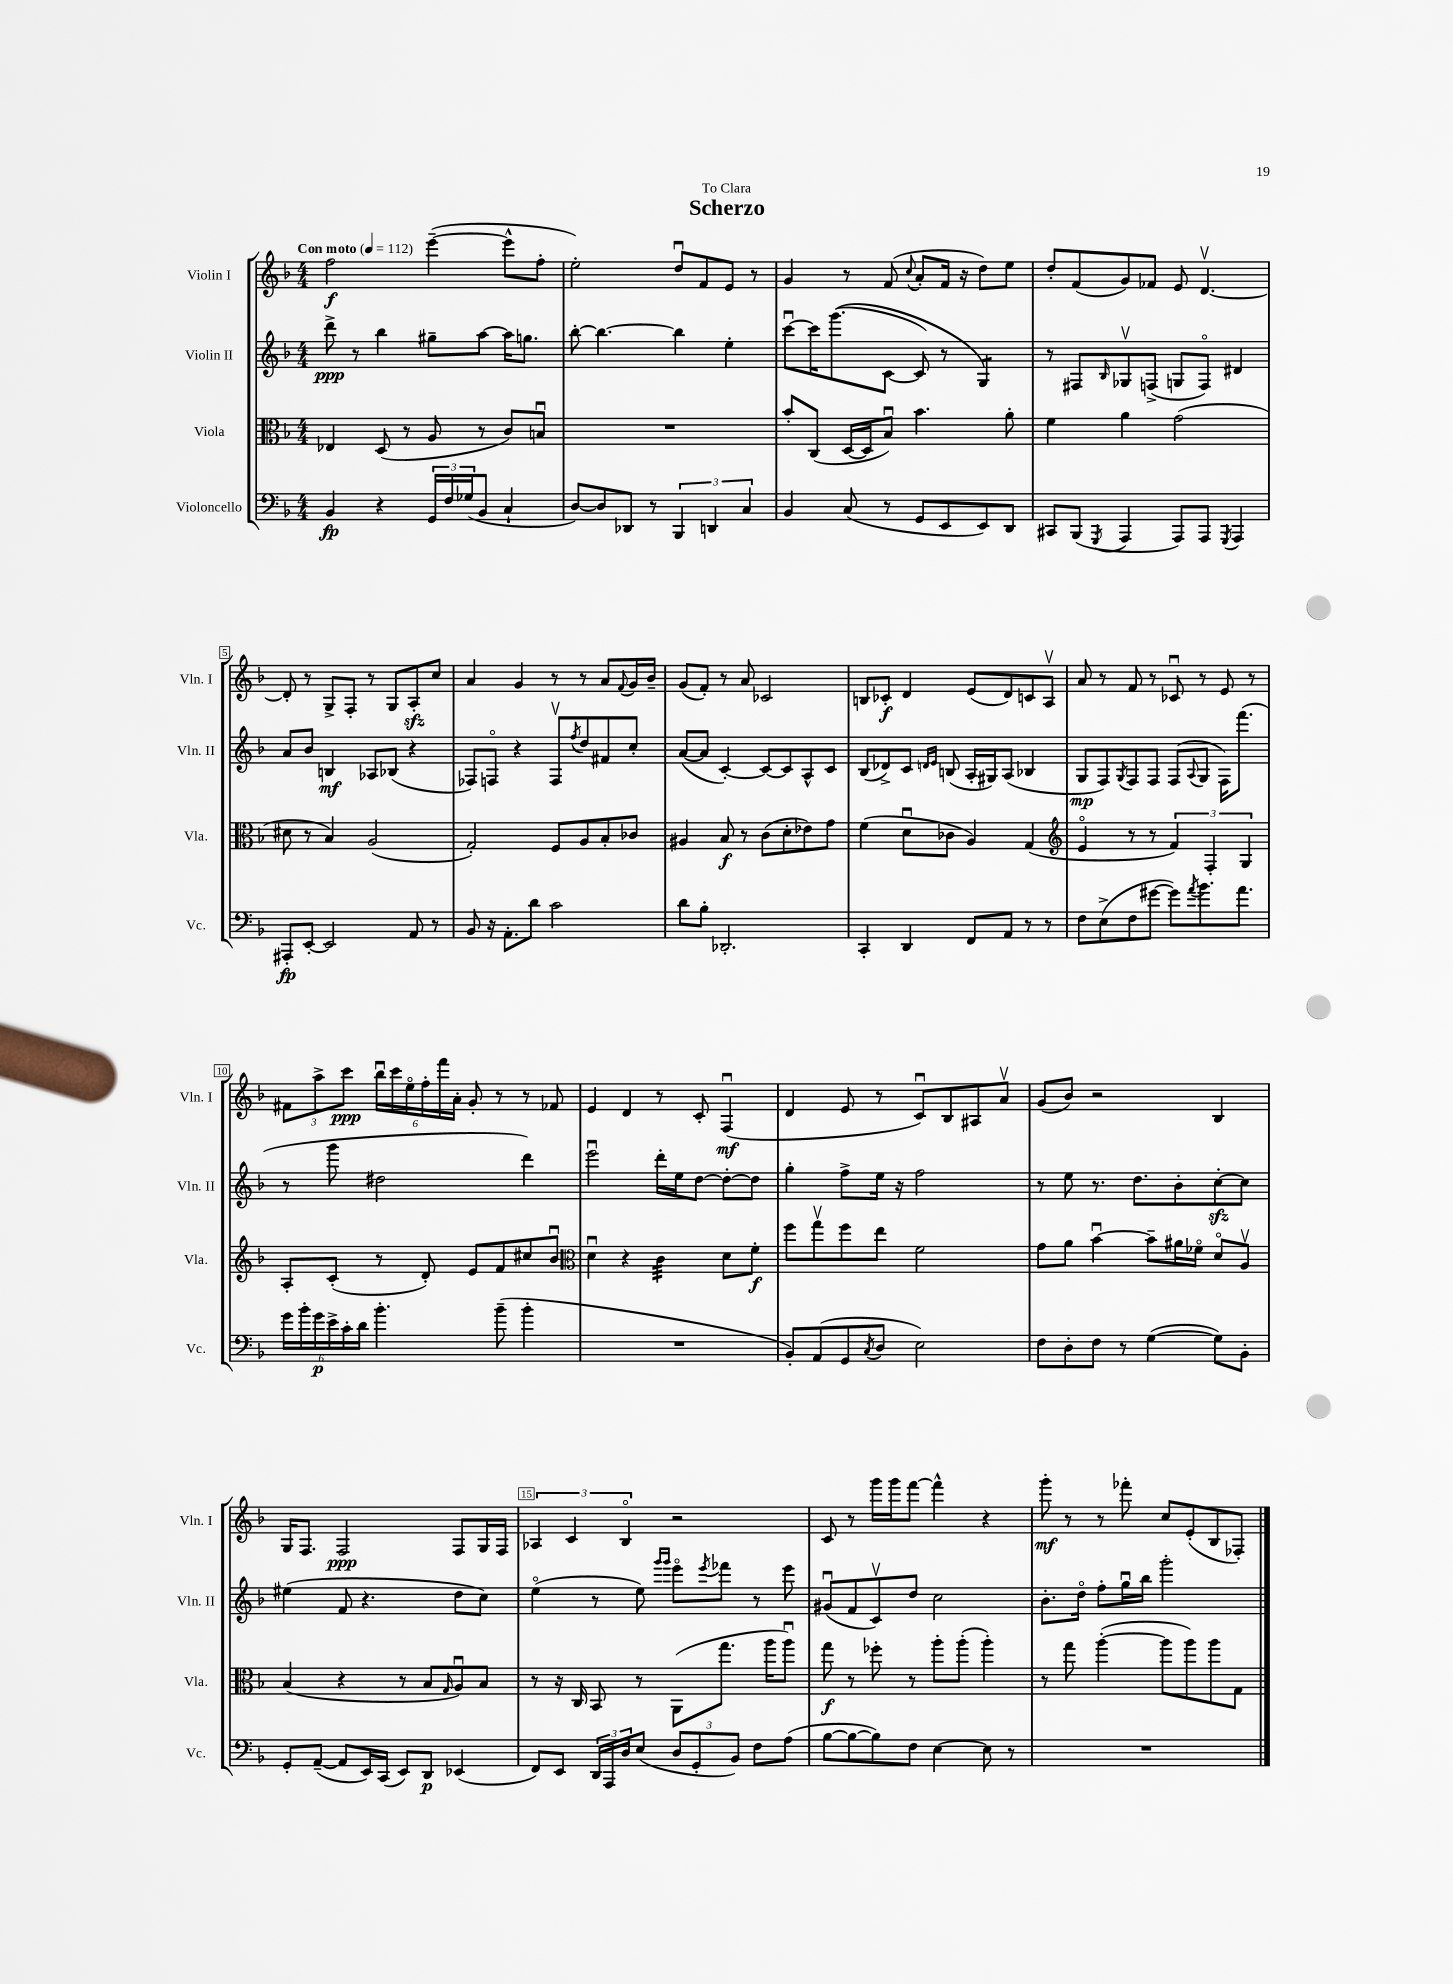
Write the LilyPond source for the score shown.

\header { title = "Scherzo" dedication = "To Clara" }
<<
\new StaffGroup <<
\new Staff = "s0" \with { instrumentName = "Violin I" shortInstrumentName = "Vln. I" } {
    \clef treble \key f \major \numericTimeSignature \time 4/4 \tempo "Con moto" 4 = 112
    f''2\f e'''4~--( e'''8-^ f''8-. |
    e''2-.) d''8\downbow f'8 e'8 r8 |
    g'4 r8 f'8( \appoggiatura { c''8 } a'8-. f'16 r16 d''8) e''8 |
    d''8-. f'8( g'8) fes'8 e'8 d'4.~\upbow |
    d'8-. r8 g8-> f8-. r8 g8 a8-.\sfz c''8 |
    a'4 g'4 r8 r8 a'8 \appoggiatura { f'8 } g'16 bes'16-- |
    g'8( f'8-.) r8 a'8 ces'2 |
    b8 ces'8-.\f d'4 e'8( d'8) c'8 a8\upbow |
    a'8 r8 f'8 r8 ces'8\downbow r8 e'8 r8 |
    \tuplet 3/2 { fis'8 a''8-> c'''8\ppp } \tuplet 6/4 { bes''16\downbow c'''16 e''16\flageolet f''16-. f'''16 a'16-. } g'8-. r8 r8 fes'8 |
    e'4 d'4 r8 c'8-. f4\downbow\mf( |
    d'4 e'8 r8 c'8\downbow) bes8 ais8 a'8\upbow |
    g'8( bes'8) r2 bes4 |
    g16 f8. f2\ppp f8 g16 f16 |
    \tuplet 3/2 { aes4 c'4 bes4\flageolet } r2 |
    c'8 r8 g'''16 g'''16 f'''8~ f'''4-^ r4 |
    g'''8-.\mf r8 r8 fes'''8-. c''8 e'8-.( bes8 fes8-.) \bar "|." |
}
\new Staff = "s1" \with { instrumentName = "Violin II" shortInstrumentName = "Vln. II" } {
    \clef treble \key f \major \numericTimeSignature \time 4/4
    d'''8->\ppp r8 bes''4 gis''8-- a''8~ a''16 g''8. |
    bes''8~-. bes''4.~ bes''4 e''4-. |
    c'''8~\downbow c'''16 g'''8.(\( c'8~ c'8) r8 g4:8\) |
    r8 fis8 \grace { bes16 } ges8\upbow f8->( g8 f8\flageolet) dis'4 |
    a'8 bes'8 b4\mf aes8 bes8( r4 |
    fes8) f8\flageolet r4 f8\upbow \acciaccatura { f''8 } d''8 fis'8 c''8-. |
    a'8~( a'8 c'4~-.) c'8~ c'8 a8-^ c'8 |
    bes8( des'8->) c'8 \grace { d'16 e'16 } b8( a16-. gis16) a8( bes4 |
    g8\mp f8) \acciaccatura { g8 } f8 f8 f8( \appoggiatura { a8 } g8 f16) f'''8.( |
    r8 g'''8 dis''2 d'''4) |
    e'''2\downbow d'''16-. e''16 d''8~ d''8~-. d''8 |
    g''4-. f''8-> e''16 r16 f''2 |
    r8 e''8 r8. d''8. bes'8-. c''8~-.\sfz c''8 |
    eis''4( f'8 r4. d''8 c''8) |
    e''4\flageolet( r8 e''8) \grace { g'''16 g'''16 } e'''8\flageolet \acciaccatura { e'''8 } fes'''8 r8 e'''8 |
    gis'8\downbow( f'8 c'8\upbow) d''8 c''2 |
    bes'8.-. d''16\flageolet f''8-. g''16\downbow bes''16 g'''2-. \bar "|." |
}
\new Staff = "s2" \with { instrumentName = "Viola" shortInstrumentName = "Vla." } {
    \clef alto \key f \major \numericTimeSignature \time 4/4
    ees4 d8( r8 a8 r8 c'8) b8\downbow |
    R1 |
    bes'8-. c8( d16~ d16 bes8\downbow) bes'4. a'8-. |
    f'4 a'4 g'2( |
    dis'8 r8 bes4) a2( |
    g2-.) f8 a8 bes8-. ces'8 |
    ais4 bes8\f r8 c'8( d'8-. ees'8) g'8 |
    f'4( d'8\downbow ces'8 a4) g4( |
    \clef treble e'4\flageolet r8 r8 \tuplet 3/2 { f'4) f4-. g4 } |
    a8-. c'8-.( r8 d'8-.) e'8 f'8 cis''8 bes'8\downbow |
    \clef alto d'4\downbow r4 c'4:32 d'8 f'8-.\f |
    f''8 g''8\upbow f''8 e''8 f'2 |
    g'8 a'8 bes'4~\downbow bes'8-- ais'16 fes'16\flageolet d'8\flageolet a8\upbow |
    bes4( r4 r8 bes8 \grace { g16 } a8\downbow) bes8 |
    r8 r16 c16 bes,8 r8 a,8( g''8. a''16 a''8\downbow) |
    g''8\f r8 fes''8-. r8 a''8-. a''8-.( a''4-.) |
    r8 g''8 a''4~-.( a''8 a''8) a''8 g8 \bar "|." |
}
\new Staff = "s3" \with { instrumentName = "Violoncello" shortInstrumentName = "Vc." } {
    \clef bass \key f \major \numericTimeSignature \time 4/4
    bes,4\fp r4 \tuplet 3/2 { g,16 f16 ges16( } bes,8 c4-! |
    d8~) d8 des,8 r8 \tuplet 3/2 { bes,,4 d,4 c4 } |
    bes,4 c8( r8 g,8 e,8 e,8) d,8 |
    cis,8 bes,,8( \acciaccatura { g,,8 } a,,4 a,,8) a,,8 \acciaccatura { g,,8 } a,,4 |
    ais,,8-.\fp e,8~-. e,2 a,8 r8 |
    bes,8 r16 a,8.-. d'8 c'2 |
    d'8 bes8-. des,2.-. |
    c,4-. d,4 f,8 a,8 r8 r8 |
    f8 e8->( f8 gis'8~ gis'8) \acciaccatura { a'8 } bes'8. a'8. |
    \tuplet 6/4 { g'16 bes'16-. g'16\p e'16-> c'16-. d'16 } bes'4.-. bes'8--( bes'4-. |
    R1 |
    bes,8-.) a,8( g,8 \acciaccatura { c8 } d8 e2) |
    f8 d8-. f8 r8 g4~( g8) bes,8-. |
    g,8-. a,8~--( a,8 e,16) c,16( e,8) d,8\p ees,4( |
    f,8) e,8 \tuplet 3/2 { d,16 a,,16 d16 } e8( \tuplet 3/2 { d8 g,8-. bes,8) } f8 a8( |
    bes8~ bes8~ bes8) f8 e4~ e8 r8 |
    R1 \bar "|." |
}
>>
>>
\layout { \context { \Score \override BarNumber.break-visibility = ##(#f #t #t) barNumberVisibility = #(every-nth-bar-number-visible 5) \override BarNumber.stencil = #(make-stencil-boxer 0.1 0.3 ly:text-interface::print) } }
